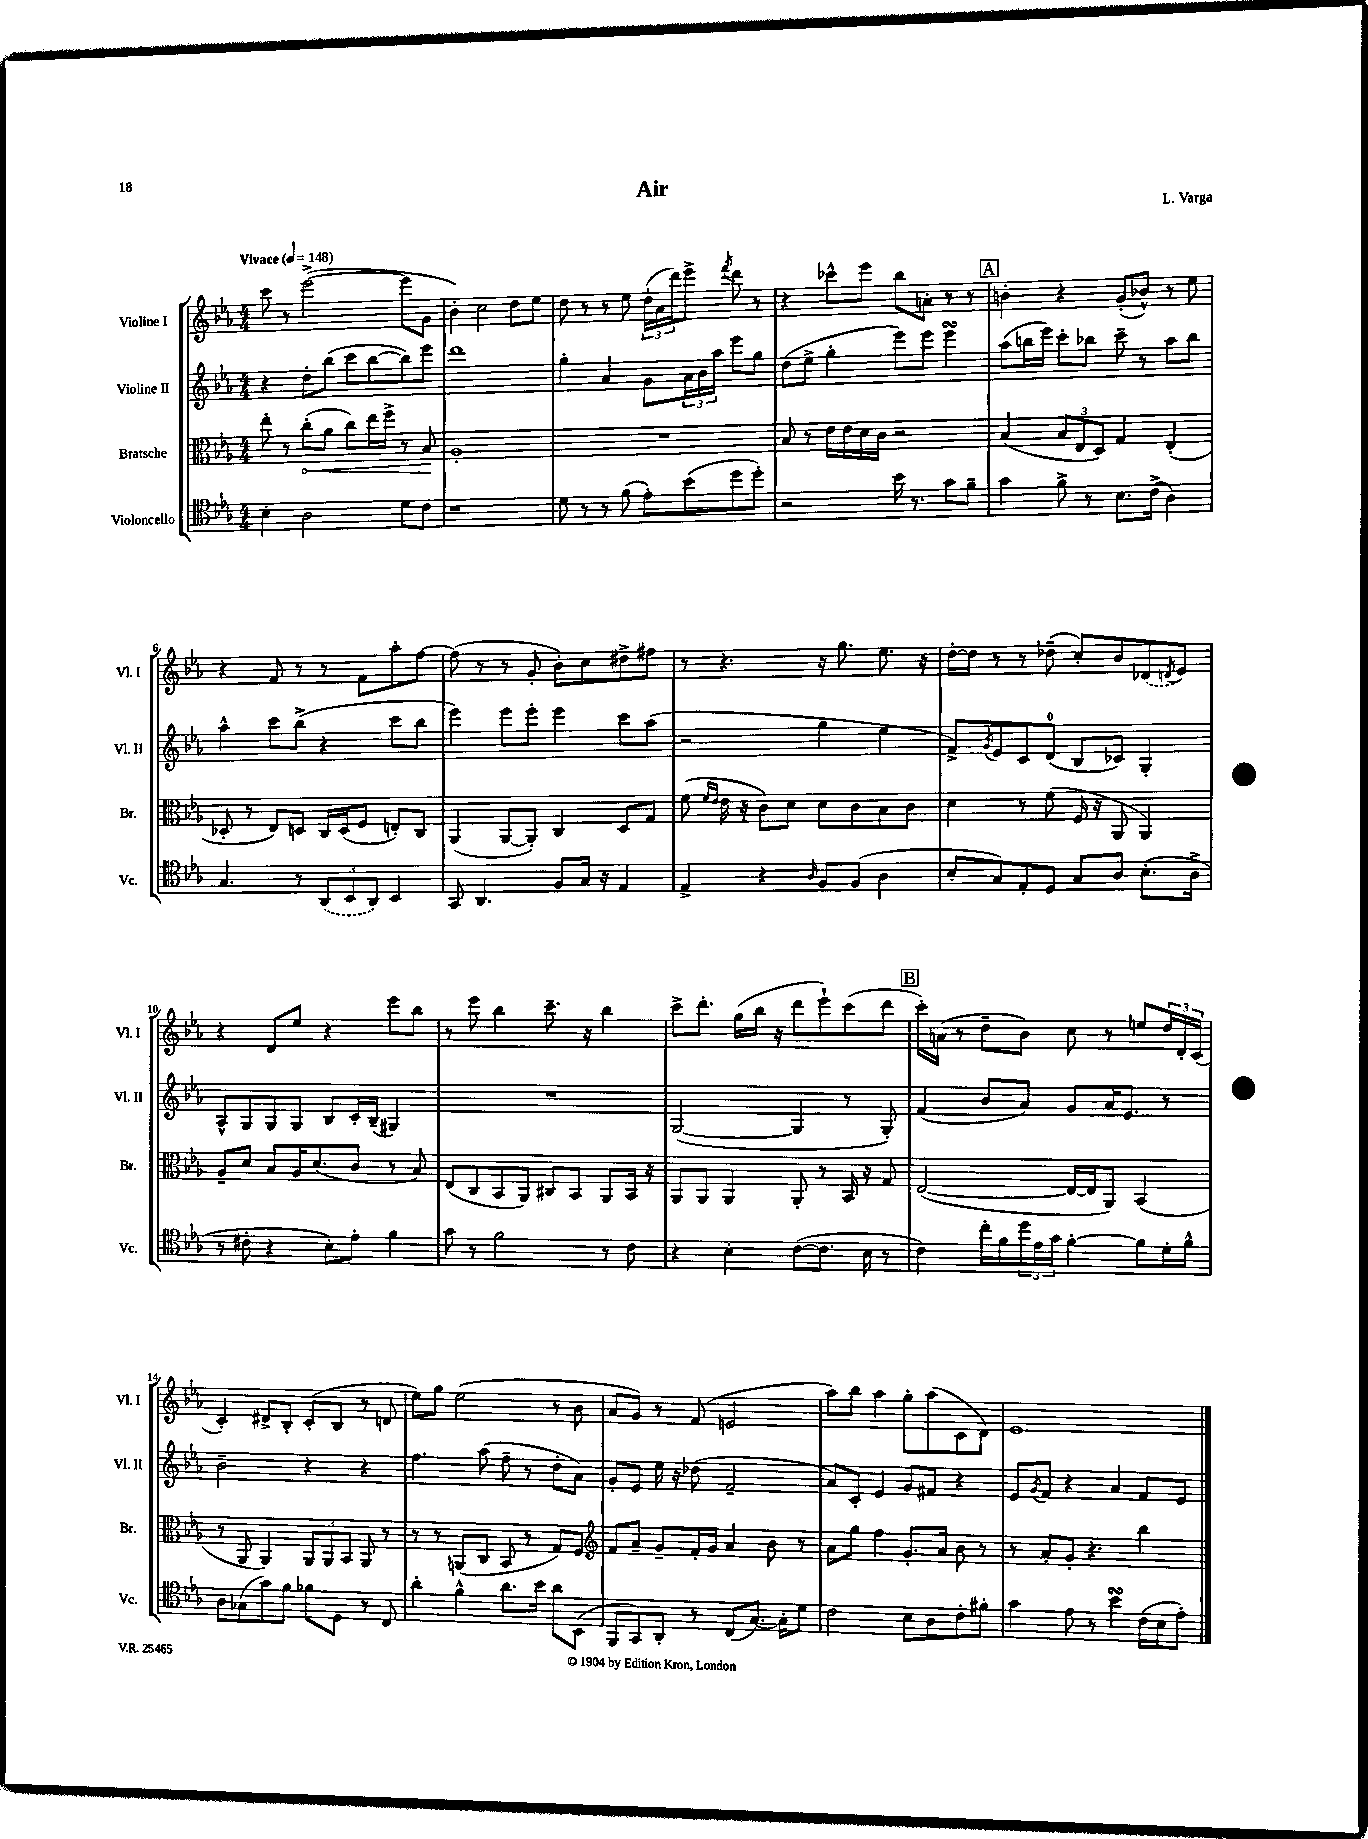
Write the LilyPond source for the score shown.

\header { title = "Air" composer = "L. Varga" }
<<
\new StaffGroup <<
\new Staff = "s0" \with { instrumentName = "Violine I" shortInstrumentName = "Vl. I" } {
    \clef treble \key ees \major \numericTimeSignature \time 4/4 \tempo "Vivace" 4 = 148
    c'''8 r8 ees'''2~->( ees'''8 g'8 |
    bes'4-.) c''2 d''8 ees''8 |
    d''8 r8 r8 ees''8 \tuplet 3/2 { d''16-.( aes'16 d'''16) } ees'''8-> \acciaccatura { f'''8 } d'''8 r8 |
    r4 ces'''8-^ ees'''8 bes''8 a'8-. r8 r8 |
    \mark \markup { \box "A" } b'4-. r4 g'8-.( bes'8-^) r8 ees''8 |
    r4 f'8 r8 r8 f'8 aes''8-. f''8~ |
    f''8( r8 r8 g'8-. bes'8-.) c''8 dis''8-> fis''8 |
    r8 r4. r16 g''8. ees''8. r16 |
    d''16~-. d''16 r8 r8 des''8--( c''8-.) bes'8 \once \slurDashed des'8( \acciaccatura { d'8 } ees'8) |
    r4 d'8 ees''8 r4 ees'''8 bes''8 |
    r8 ees'''8 bes''4 c'''8.-- r16 bes''4 |
    c'''8-> d'''8.-. g''16( bes''16 r16 d'''8 ees'''8-!) c'''8( d'''8 |
    \mark \markup { \box "B" } c'''16-.) a'16( r8 d''8-- bes'8) c''8 r8 e''8 \tuplet 3/2 { d''16 d'16-. c'16( } |
    c'4-.) dis'8-> bes8-. c'8-.( bes8 r8 d'8 |
    ees''8) g''8 ees''2( r8 bes'8 |
    aes'8 g'8) r8 f'8( e'2 |
    aes''8) bes''8 aes''4 g''8-. aes''8( c'8 d'8) |
    ees'1 \bar "|." |
}
\new Staff = "s1" \with { instrumentName = "Violine II" shortInstrumentName = "Vl. II" } {
    \clef treble \key ees \major \numericTimeSignature \time 4/4
    r4 d''8-. bes''8( c'''8 bes''8~ bes''8) ees'''8 |
    d'''1 |
    g''4-. aes'4 g'8 \tuplet 3/2 { aes'16 bes'16 aes''16 } ees'''8 g''8 |
    d''8( ees''8-> g''4-. ees'''8) ees'''8 ees'''4\turn |
    \mark \markup { \box "A" } aes''8( b''16 ees'''16) c'''8-. bes''8 c'''8-- r8 aes''8 bes''8 |
    aes''4-^ c'''8 bes''8->( r4 c'''8 bes''8 |
    ees'''4) ees'''8 ees'''8-. ees'''4 c'''8 aes''8( |
    r2 g''4 ees''4 |
    f'8->) \acciaccatura { g'8 } ees'8 c'8 d'8-0( bes8 ces'8) g4-. |
    aes8-^ g8 g8 g8 bes8 c'16-. bes16--( gis4) |
    R1 |
    g2~( g4 r8 g8-.) |
    \mark \markup { \box "B" } f'4( bes'8 aes'8) g'8 aes'16 ees'8. r8 |
    bes'2-- r4 r4 |
    f''4. aes''8( f''8-- r8 d''8-. aes'8) |
    g'8-. ees'8 ees''16 r16 des''8( f'2-- |
    aes'8) c'8-. ees'4 g'8 fis'8 r4 |
    ees'8 \acciaccatura { g'8 } f'8 r4 aes'4 f'8 ees'8 \bar "|." |
}
\new Staff = "s2" \with { instrumentName = "Bratsche" shortInstrumentName = "Br." } {
    \clef alto \key ees \major \numericTimeSignature \time 4/4
    ees''8-. r8 \once \override Hairpin.circled-tip = ##t c''8-.\<( aes'8 c''8) ees''16 f''16-> r8 bes8\! |
    aes1-. |
    R1 |
    bes8 r8 ees'16 ees'16 d'16 c'16 r2 |
    \mark \markup { \box "A" } bes4( \tuplet 3/2 { bes8 ees8 d8) } g4 ees4-.( |
    des8-. r8 ees8) d8 c16 d16( f8 e8-.) c8 |
    aes,4( aes,8~ aes,8-.) c4 d8 g8 |
    f'8( \grace { f'16 ees'16 } ees'16 r16 c'8) d'8 d'8 c'8 bes8 c'8 |
    d'4 r8 f'8( f16 r16 aes,8 aes,4) |
    aes8-- d'8 bes8 aes16 d'8.( c'8 r8 bes8) |
    ees8( c8 bes,8 aes,8) cis8 bes,8 aes,8 bes,16 r16 |
    aes,8 aes,8 aes,4 aes,8-. r8 bes,16 r16 g8 |
    \mark \markup { \box "B" } ees2~( ees16~ ees16 aes,8) bes,4( |
    r8 aes,8 aes,4) \tuplet 3/2 { aes,8 aes,8 bes,8 } aes,8 r8 |
    r8 r8 a,8( c8 bes,8 r8 g8) f8 |
    \clef treble f'8 aes'8-- g'8-- f'16-. g'16 aes'4 bes'8 r8 |
    aes'8 g''8 f''4 g'8.-. aes'16 bes'8 r8 |
    r8 aes'8-. g'8-. r4. bes''4 \bar "|." |
}
\new Staff = "s3" \with { instrumentName = "Violoncello" shortInstrumentName = "Vc." } {
    \clef tenor \key ees \major \numericTimeSignature \time 4/4
    bes4-. aes2 d'8 c'8 |
    r1 |
    d'8 r8 r8 f'8( ees'8-.) bes'8( d''8 d''8-.) |
    r2 bes'16 r8. g'8 f'8-- |
    \mark \markup { \box "A" } g'4 f'8-> r8 bes8. c'16->( aes4) |
    g4. r8 \tuplet 3/2 { \once \slurDashed aes,8( bes,8 aes,8) } bes,4 |
    g,8 aes,4. f8 g16 r16 ees4 |
    ees4-> r4 \grace { aes16 } f8 f8( aes4 |
    bes8-. g8) ees8-. d8 g8 aes8 bes8.-.( aes16-> |
    r8 cis'8-. r4 bes8-.) ees'8-. f'4 |
    g'8 r8 f'2 r8 c'8 |
    r4 bes4-. c'8~( c'8. bes16 r8 |
    \mark \markup { \box "B" } c'4) c''16-. f'16 \tuplet 3/2 { d''16 ees'16 g'16 } f'4~-. f'8 d'16-. f'16-^ |
    aes8 ges8( g'8) f'8 fes'8 d8 r8 c8 |
    aes'4-. f'4-^ aes'8. bes'16 aes'8 bes,8( |
    f,8 g,8) aes,8-. r8 c8( g8.~) g16-. d'8 |
    c'2 bes8 aes8 c'8-. fis'8-. |
    g'4 ees'8 r8 bes'4\turn c'16( bes16 ees'8-.) \bar "|." |
}
>>
>>
